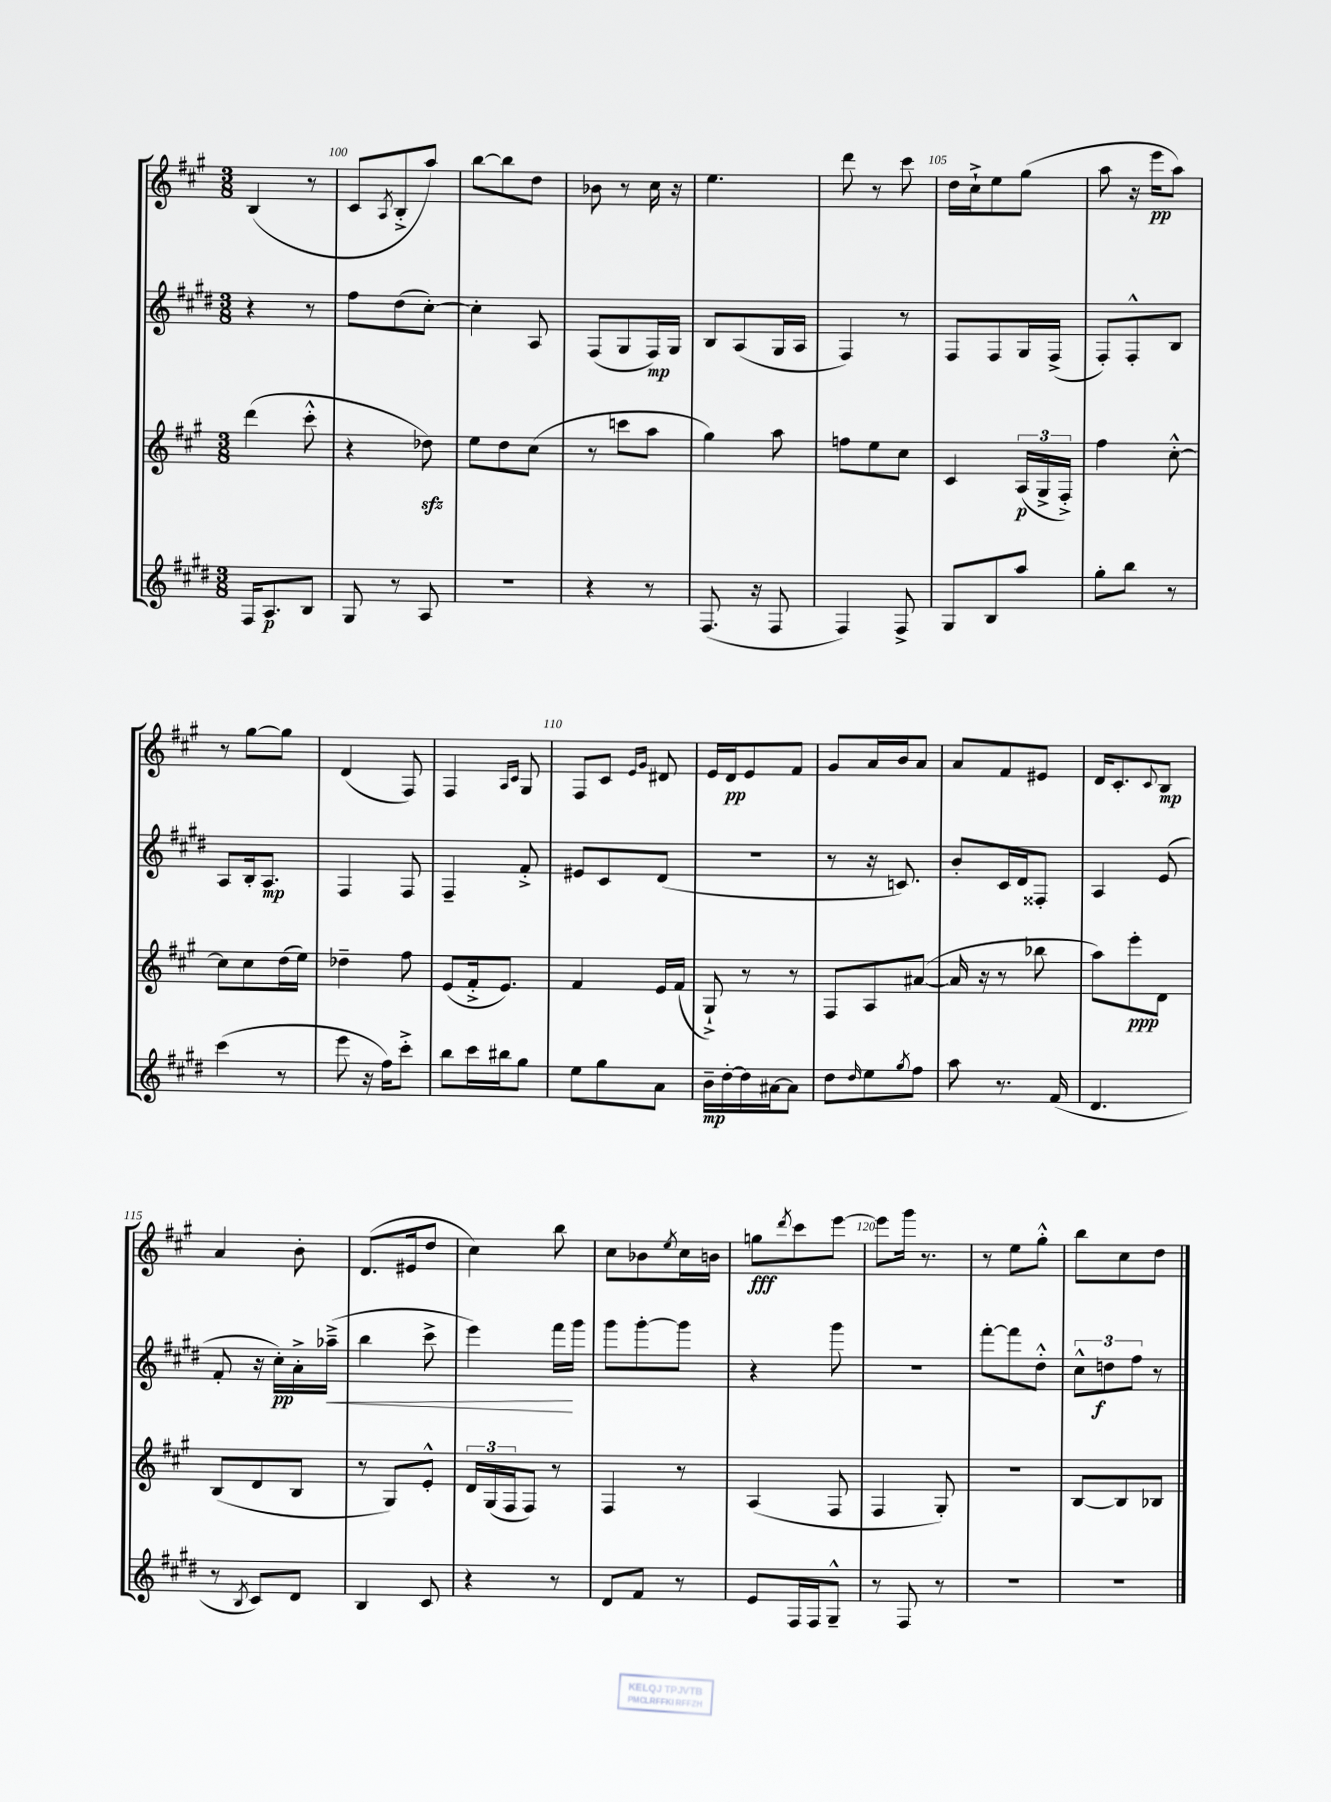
<<
\new StaffGroup <<
\new Staff = "s0" {
    \clef treble \key a \major \numericTimeSignature \time 3/8
    b4( r8 |
    cis'8 \acciaccatura { a8 } b8-.-> a''8) |
    b''8~ b''8 d''8 |
    bes'8 r8 cis''16 r16 |
    e''4. |
    d'''8 r8 cis'''8 |
    d''16 cis''16-!-> e''8 gis''8( |
    a''8 r16 e'''16\pp a''8) |
    r8 gis''8~ gis''8 |
    d'4( fis8) |
    fis4 \grace { a16 cis'16 } gis8 |
    fis8 cis'8 \grace { e'16 gis'16 } dis'8 |
    e'16 d'16\pp e'8 fis'8 |
    gis'8 a'16 b'16 a'8 |
    a'8 fis'8 eis'8 |
    d'16 cis'8.-. \appoggiatura { cis'8 } b8\mp |
    a'4 b'8-. |
    d'8.( eis'16 d''8 |
    cis''4) b''8 |
    cis''8 bes'8 \acciaccatura { e''8 } cis''16 b'16 |
    g''8\fff \acciaccatura { d'''8 } cis'''8 e'''8~ |
    e'''8 gis'''16 r8. |
    r8 e''8 gis''8-.-^ |
    b''8 cis''8 d''8 \bar "|." |
}
\new Staff = "s1" {
    \clef treble \key e \major \numericTimeSignature \time 3/8
    r4 r8 |
    fis''8 dis''8( cis''8~-.) |
    cis''4-. a8 |
    fis8( gis8 fis16\mp) gis16 |
    b8 a8( gis16 a16 |
    fis4) r8 |
    fis8 fis8 gis16 fis16->( |
    fis8-.) fis8-.-^ b8 |
    a8 b16-. a8.\mp |
    fis4 fis8 |
    fis4-- fis'8-.-> |
    eis'8 cis'8 dis'8( |
    R4. |
    r8 r16 c'8.) |
    b'8-. cis'16 dis'16 fisis8-. |
    a4 e'8( |
    fis'8-. r16 cis''16-.\pp) a'16-.-> aes''16--->\<( |
    b''4 cis'''8-> |
    e'''4) fis'''16\! gis'''16 |
    gis'''8 gis'''8~-. gis'''8 |
    r4 gis'''8 |
    R4. |
    fis'''8~-. fis'''8 dis''8-.-^ |
    \tuplet 3/2 { cis''8-^ d''8\f fis''8 } r8 \bar "|." |
}
\new Staff = "s2" {
    \clef treble \key a \major \numericTimeSignature \time 3/8
    d'''4( cis'''8-.-^ |
    r4 des''8\sfz) |
    e''8 d''8 cis''8( |
    r8 c'''8 a''8 |
    gis''4) a''8 |
    f''8 e''8 cis''8 |
    cis'4 \tuplet 3/2 { a16\p( gis16-> fis16-.->) } |
    fis''4 cis''8~-.-^ |
    cis''8 cis''8 d''16( e''16) |
    des''4-- fis''8 |
    e'8( fis'16-.-> e'8.) |
    fis'4 e'16 fis'16( |
    gis8-!->) r8 r8 |
    fis8 a8 ais'8~( |
    ais'16 r16 r8 bes''8 |
    a''8) e'''8-.\ppp d'8 |
    b8( d'8 b8 |
    r8 gis8) e'8-.-^ |
    \tuplet 3/2 { d'16 gis16( fis16 } fis8) r8 |
    fis4 r8 |
    a4( fis8 |
    fis4 gis8-.) |
    R4. |
    b8~ b8 bes8 \bar "|." |
}
\new Staff = "s3" {
    \clef treble \key e \major \numericTimeSignature \time 3/8
    fis16 a8.\p b8 |
    gis8 r8 a8 |
    R4. |
    r4 r8 |
    fis8.( r16 fis8 |
    fis4) fis8-> |
    gis8 b8 a''8 |
    gis''8-. b''8 r8 |
    cis'''4( r8 |
    e'''8 r16 fis''16) cis'''8-.-> |
    b''8 cis'''16 bis''16 gis''8 |
    e''8 gis''8 a'8 |
    b'16--\mp dis''16~-. dis''16 ais'16~ ais'8 |
    dis''8 \grace { dis''16 } e''8 \acciaccatura { gis''8 } fis''8 |
    a''8 r8. fis'16( |
    dis'4. |
    r8 \acciaccatura { b8 } cis'8) dis'8 |
    b4 cis'8 |
    r4 r8 |
    dis'8 fis'8 r8 |
    e'8 fis16 fis16 gis8---^ |
    r8 fis8 r8 |
    R4. |
    R4. \bar "|." |
}
>>
>>
\layout { \context { \Score currentBarNumber = #99 \override BarNumber.break-visibility = ##(#f #t #t) barNumberVisibility = #(every-nth-bar-number-visible 5) } }
